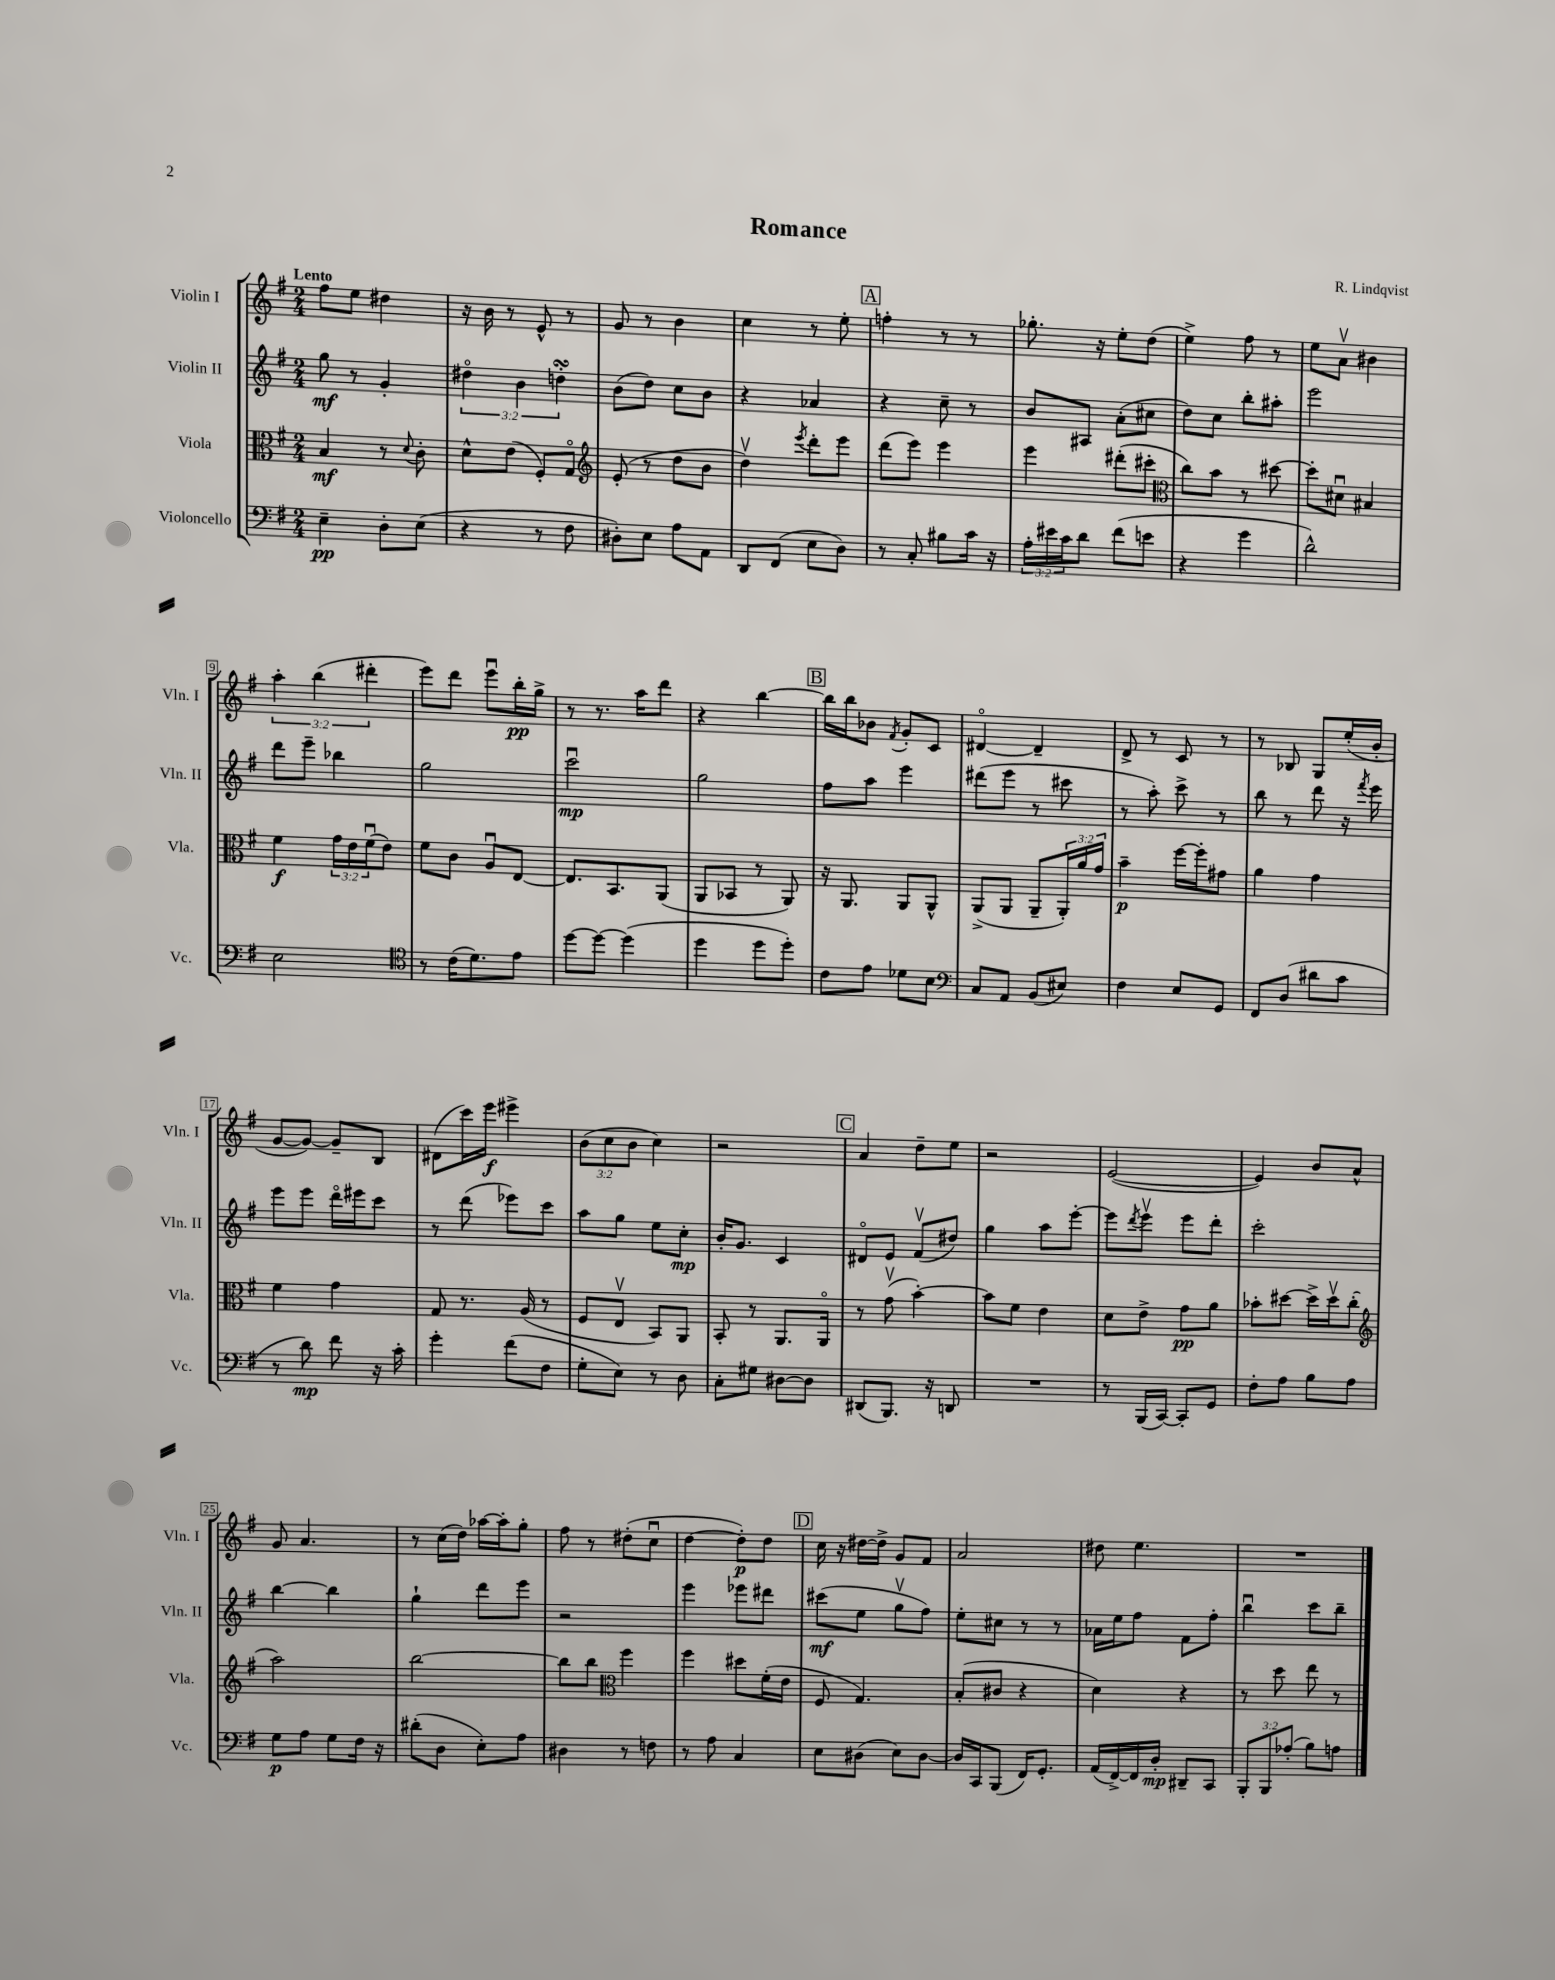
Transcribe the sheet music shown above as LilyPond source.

\header { title = "Romance" composer = "R. Lindqvist" }
<<
\new StaffGroup <<
\new Staff = "s0" \with { instrumentName = "Violin I" shortInstrumentName = "Vln. I" } {
    \clef treble \key g \major \numericTimeSignature \time 2/4 \override Staff.TupletNumber.text = #tuplet-number::calc-fraction-text \tempo "Lento"
    fis''8 e''8 dis''4 |
    r16 b'16 r8 e'8-^ r8 |
    g'8 r8 b'4 |
    c''4 r8 e''8-. |
    \mark \markup { \box "A" } f''4-. r8 r8 |
    ges''8.-. r16 e''8-. d''8( |
    e''4->) fis''8 r8 |
    e''8 a'8\upbow bis'4 |
    \tuplet 3/2 { a''4-. b''4( dis'''4-. } |
    e'''8) d'''8 e'''8\downbow b''16-.\pp g''16-> |
    r8 r8. a''16 d'''8 |
    r4 b''4~ |
    \mark \markup { \box "B" } b''16 b''16 bes'8 \acciaccatura { fis'8 } g'8-. c'8 |
    dis'4~\flageolet dis'4-- |
    d'8-> r8 c'8 r8 |
    r8 bes8 g8 e''16-.( b'16-. |
    g'8~ g'8~) g'8-- b8 |
    dis'8( c'''16) e'''16\f eis'''4-> |
    \tuplet 3/2 { b'8( c''8 b'8 } c''4) |
    r2 |
    \mark \markup { \box "C" } a'4 d''8-- e''8 |
    r2 |
    e'2~( |
    e'4) b'8 a'8-^ |
    g'8 a'4. |
    r8 c''16( d''16) aes''16~ aes''16-. g''8-. |
    fis''8 r8 dis''8-.( c''8\downbow |
    d''4~ d''8-.\p) d''8 |
    \mark \markup { \box "D" } c''16 r16 dis''16~ dis''16-> g'8 fis'8 |
    a'2 |
    dis''8 e''4. |
    R2 \bar "|." |
}
\new Staff = "s1" \with { instrumentName = "Violin II" shortInstrumentName = "Vln. II" } {
    \clef treble \key g \major \numericTimeSignature \time 2/4 \override Staff.TupletNumber.text = #tuplet-number::calc-fraction-text
    g''8\mf r8 g'4-. |
    \tuplet 3/2 { dis''4\flageolet b'4 d''4-.\turn } |
    b'8( d''8) c''8 b'8 |
    r4 aes'4 |
    \mark \markup { \box "A" } r4 c''8-- r8 |
    b'8 ais8 a'8-.( cis''8 |
    d''8) c''8 b''8-. ais''8-. |
    e'''2 |
    d'''8 e'''8-- bes''4 |
    g''2 |
    c'''2\downbow\mp |
    g''2 |
    \mark \markup { \box "B" } fis''8 a''8 e'''4 |
    dis'''8( e'''8 r8 cis'''8 |
    r8 a''8-.) c'''8-> r8 |
    b''8 r8 d'''8 r16 \acciaccatura { fis'''8 } e'''16 |
    e'''8 e'''8 d'''16\flageolet eis'''16 c'''8 |
    r8 d'''8( ees'''8) c'''8 |
    a''8 g''8 e''8 c''8-.\mp |
    b'16-. g'8. c'4 |
    \mark \markup { \box "C" } dis'8\flageolet e'8 fis'8\upbow( dis''8) |
    g''4 a''8 e'''8~-. |
    e'''8 \acciaccatura { d'''8 } e'''8\upbow e'''8 d'''8-. |
    c'''2-. |
    b''4~ b''4 |
    g''4-! d'''8 e'''8 |
    r2 |
    e'''4 ees'''8 dis'''8 |
    \mark \markup { \box "D" } cis'''8\mf( e''8 g''8\upbow fis''8) |
    e''8-. cis''8 r8 r8 |
    aes'16 e''16 fis''8 fis'8 fis''8-. |
    b''4\downbow c'''8 b''8-- \bar "|." |
}
\new Staff = "s2" \with { instrumentName = "Viola" shortInstrumentName = "Vla." } {
    \clef alto \key g \major \numericTimeSignature \time 2/4 \override Staff.TupletNumber.text = #tuplet-number::calc-fraction-text
    b4\mf r8 \appoggiatura { d'8 } c'8-. |
    d'8-^ e'8( fis8-.) g8\flageolet |
    \clef treble e'8-.( r8 d''8 b'8 |
    d''4\upbow) \acciaccatura { e'''8 } d'''8-. e'''8 |
    \mark \markup { \box "A" } d'''8( e'''8) e'''4 |
    e'''4 dis'''8-.( cis'''8-. |
    \clef alto c''8) b'8 r8 dis''8~ |
    dis''8-. dis'8\downbow bis4 |
    fis'4\f \tuplet 3/2 { g'16 e'16 fis'16\downbow( } e'8) |
    fis'8 c'8 a8\downbow e8~ |
    e8. b,8. a,8( |
    a,8 bes,8 r8 a,8) |
    \mark \markup { \box "B" } r16 a,8. a,8 a,8-^ |
    a,8->( a,8 a,8-- \tuplet 3/2 { a,16-.) a'16 g'16 } |
    b'4--\p fis''16~ fis''16-. gis'8 |
    a'4 g'4 |
    fis'4 g'4 |
    g8 r8. a16( r8 |
    fis8 e8\upbow b,8) a,8 |
    b,8-. r8 a,8. a,16\flageolet |
    \mark \markup { \box "C" } r8 g'8\upbow( b'4~-.) |
    b'8 fis'8 e'4 |
    d'8 e'8-> g'8\pp a'8 |
    bes'8-. dis''8~ dis''16-> dis''16\upbow c''8-.( |
    \clef treble a''2) |
    b''2~ |
    b''8 b''8 \clef alto fis''4 |
    fis''4 dis''8 fis'16-.( e'16 |
    \mark \markup { \box "D" } fis8 g4.) |
    b8-.( cis'8 r4 |
    d'4) r4 |
    r8 d''8 e''8 r8 \bar "|." |
}
\new Staff = "s3" \with { instrumentName = "Violoncello" shortInstrumentName = "Vc." } {
    \clef bass \key g \major \numericTimeSignature \time 2/4 \override Staff.TupletNumber.text = #tuplet-number::calc-fraction-text
    e4--\pp d8-. e8( |
    r4 r8 fis8 |
    dis8-.) e8 a8 a,8 |
    d,8 fis,8( e8 d8) |
    \mark \markup { \box "A" } r8 c8-. bis8 c'16 r16 |
    \tuplet 3/2 { a16-. eis'16 c'16 } d'8 fis'8( e'8 |
    r4 g'4 |
    d'2-^) |
    e2 |
    \clef tenor r8 c'16( d'8.) e'8 |
    d''8~ d''8~ d''4( |
    d''4 d''8 d''8-.) |
    \mark \markup { \box "B" } c'8 e'8 des'8 b8 |
    \clef bass c8 a,8 b,8( eis8) |
    fis4 e8 g,8 |
    fis,8 d8( dis'8 c'8 |
    r8 d'8\mp) fis'8 r16 c'16-. |
    g'4-. fis'8( fis8 |
    g8-. e8) r8 d8 |
    c8-. gis8 dis8~ dis8 |
    \mark \markup { \box "C" } dis,8( b,,8.) r16 d,8 |
    R2 |
    r8 b,,16( c,16~) c,8-. g,8 |
    fis8-. a8 b8 a8 |
    g8\p a8 g8 fis16 r16 |
    dis'8-.( d8 e8-.) a8 |
    dis4 r8 f8 |
    r8 a8 c4 |
    \mark \markup { \box "D" } e8 dis8( e8) dis8~ |
    dis16 c,16 b,,8( fis,16) g,8.-. |
    a,16( fis,16~->) fis,16 d16-.\mp dis,8-- c,8 |
    \tuplet 3/2 { b,,8-. b,,8 aes8-.( } b8) a8 \bar "|." |
}
>>
>>
\layout { \context { \Score \override BarNumber.stencil = #(make-stencil-boxer 0.1 0.3 ly:text-interface::print) } }
